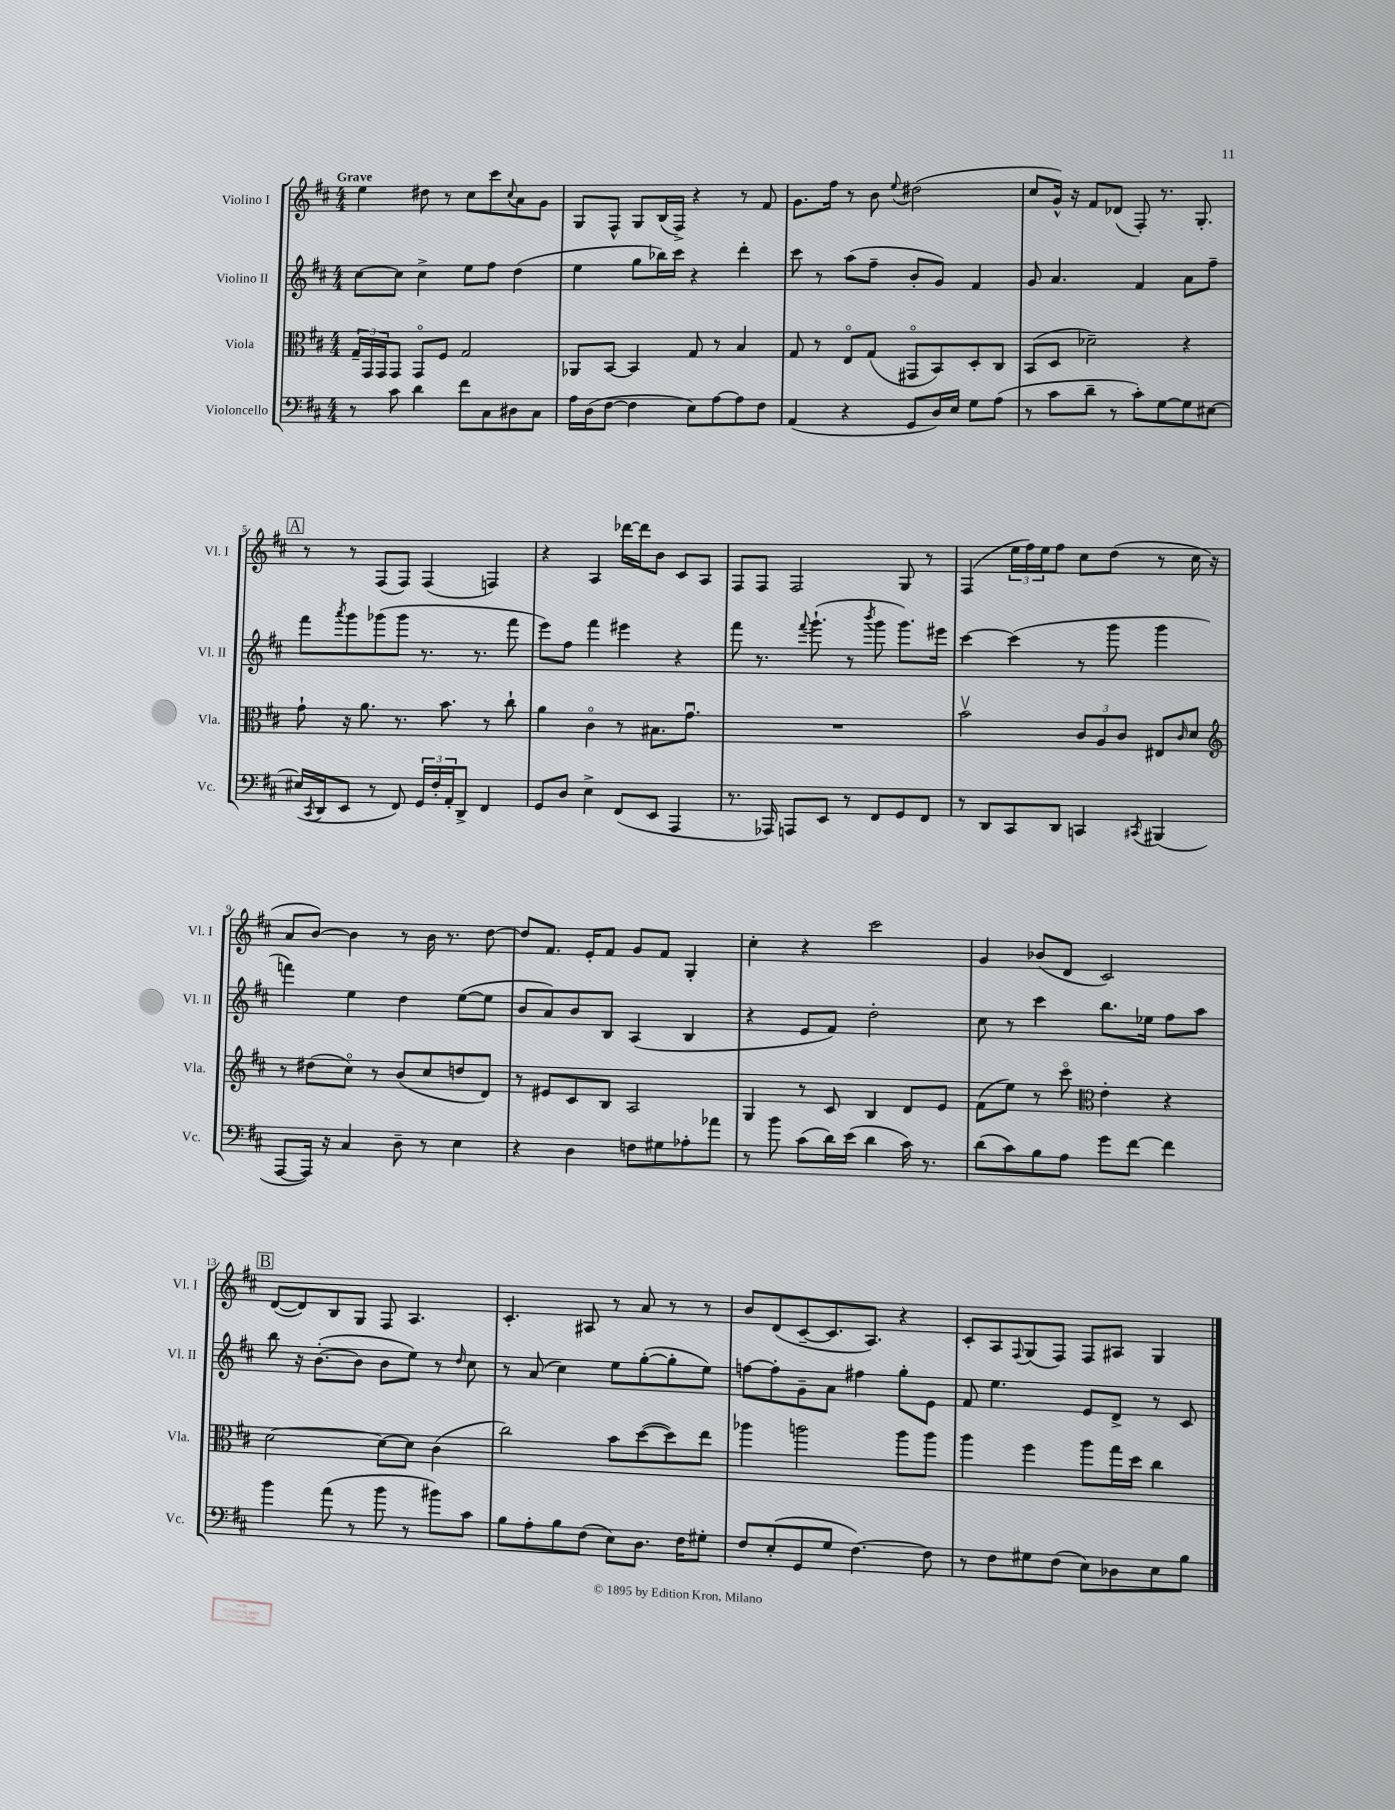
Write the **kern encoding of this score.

**kern	**kern	**kern	**kern
*staff4	*staff3	*staff2	*staff1
*clefF4	*clefC3	*clefG2	*clefG2
*k[f#c#]	*k[f#c#]	*k[f#c#]	*k[f#c#]
*M4/4	*M4/4	*M4/4	*M4/4
8r	24G~/LL	[8cc#\L	4ee\
.	24GG/	.	.
.	24GG/J	.	.
8c#\	8GG/J	8cc#\]J	.
4d\	8GGo/L	4cc#^\	8dd#\
.	8F#/J	.	8r
8f#\L	2G/	8ee\L	8cc#\L
8C#\	.	8ff#\J	8ccc#\
.	.	.	8qqcc#/
8D#\	.	(4dd\	8a\
8C#\J	.	.	8g\J
=	=	=	=
16A\LL	8AA-/L	4ee\	8G/L
(16D\J	.	.	.
[8F#\J	[8BB/J	.	8F#^^/J
4F#\]	4BB/]	8gg\L	8G/L
.	.	16bb-\L)	(16B/L
.	.	16ccc#\JJ	16F#^/JJ)
8E\L)	8G/	4r	4r
[8A\	8r	.	.
8A\]	4B/	4ddd'\	8r
8F#\J	.	.	8f#/
=	=	=	=
(4AA/	8G/	8ccc#\	8.g\L
.	8r	8r	.
.	.	.	16ff#\Jk
4r	8Eo/L	(8aa\L	8r
.	(8G/J	8ff#~\J	8b\
.	.	.	8qqee/
8GG/L	8GG#o/L	8b'/L	(2dd#\
16D/L)	8BB/)	8g/J)	.
16E/JJ	.	.	.
8G\L	8D'/	4f#/	.
(8A\J	8C#/J	.	.
=	=	=	=
8r	(8BB/L	8g/	8cc#/L
8c#\L	8D/J	4.a/	16g^^/Jk)
.	.	.	16r
8d~\J	2d-~\)	.	8f#/L
8r	.	.	(8d-/J
8c#'\L)	.	4f#/	8F#'/)
[8G\	.	.	8.r
8G\]	4r	8a\L	.
.	.	.	8.G'/
[8E#\J	.	8ff#~\J	.
=	=	=	=
(16E#/]LL	8g`\	8fff#\L	8r
8qCC#/	.	.	.
16DD/J	.	.	.
.	.	8qaaa/	.
8EE/J	16r	8ggg\	8r
.	8.a\	.	.
8r	.	(8ggg-\	(8F#/L
8FF#/)	8.r	8ggg-\J	8F#/J)
24GG/LL	.	8.r	(4F#/
24F#'/	.	.	.
.	8.b\	.	.
24AA'/J	.	.	.
8DD^/J	.	.	.
.	.	8.r	.
4FF#/	8r	.	4F/)
.	8cc#`\	8fff#\	.
=	=	=	=
8GG/L	4a\	8eee\L)	4r
8D/J	.	8ff#\J	.
4E^\	4c#o\	4fff#\	4A/
(8FF#/L	8r	4eee#\	[16ddd-\LL
.	.	.	16ddd-\]J
8EE/J	8.B#\L	.	8b\J
4AAA/	.	4r	8c#/L
.	8.gu\J	.	.
.	.	.	8A/J
=	=	=	=
8.r	1r	8fff#\	8F#/L
.	.	8.r	8F#/J
16AAA-/)	.	.	.
8AAA/L	.	.	2F#/
.	.	8qqfff#/	.
.	.	(8.ggg`\	.
8EE/J	.	.	.
8r	.	8r	.
.	.	8qbbb/	.
8FF#/L	.	8ggg\	.
8GG/	.	8.ggg\L)	8G/
8FF#/J	.	.	8r
.	.	16eee#\Jk	.
=	=	=	=
8r	2bv\	[4ccc#\	(4F#/
8DD/L	.	.	.
8CC#/	.	(4ccc#\]	24ee\LL
.	.	.	24ff#\)
.	.	.	24ee\J
8DD/J	.	.	8ff#\J
4CC/	12c#/L	8r	8cc#\L
.	12A/	.	.
.	.	8ggg\	(8dd\J
.	12c#/J	.	.
8qCC#/	.	.	.
(4BBB#/	8E#/L	4ggg\	8r
.	16qqc#/	.	.
.	8d/J	.	16cc#\
.	.	.	16r
=	=	=	=
*	*clefG2	*	*
[8AAA/L	8r	4fff\)	8a/L
16AAA/]Jk)	(8dd#\L	.	[8b/J)
16r	.	.	.
4C#/	8cc#o\J)	4ee\	4b\]
.	8r	.	.
8D~\	(8b/L	4dd\	8r
8r	8cc#/	.	16b\
.	.	.	8.r
4E\	8dd/	([8ee\L	.
.	8d/J)	8ee\]J	[8dd\
=	=	=	=
4r	8r	8b/L	8dd/]L
.	8e#/L	8a/)	8.f#/J
4D\	8c#/	8b/	.
.	.	.	16e'/LK
.	8B/J	8B/J	8f#/J
8F\L	2A/	(4A/	8g/L
8G#\	.	.	8f#/J
8A-'\	.	4B/	4G'/
8a-\J	.	.	.
=	=	=	=
8r	4G/	4r	4cc#'\
8b\	.	.	.
(8c#\L	8r	8e/L	4r
16d\L)	8c#/	8f#/J)	.
(16e\JJ	.	.	.
4d\	4B/	2dd'\	2ccc#\
16c#\)	8d/L	.	.
8.r	.	.	.
.	8e/J	.	.
=	=	=	=
(8d\L	(8f#\L	8cc#\	4g/
8c#\)	8ee\J)	8r	.
8B\	8r	4ccc#\	(8b-/L
8A\J	8ccc#o\	.	8d/J
*	*clefC3	*	*
8g\L	4e'\	8.bb\L	2c#/)
[8f#\J	.	.	.
.	.	16ee-\Jk	.
4f#\]	4r	8ff#\L	.
.	.	8aa\J	.
=	=	=	=
4b\	[2d\	8bb\	([8d/L
.	.	16r	8d/])
.	.	([8.b'\L	.
(8a\	.	.	8B/
8r	.	8b\]J	8G/J
8b\	8d\_L	8b\L	8F#/
8r	8d\]J	8ee\J)	4.A/
8b#\L)	(4c#\	8r	.
.	.	16qqdd/	.
8c#\J	.	8cc#\	.
=	=	=	=
8B\L	2cc#\)	8r	4.c#'/
8A'\	.	(8a/	.
8B\	.	4cc#\)	.
(8F#\J	.	.	8A#/
8E\L)	8b\L	8ee\L	8r
8.D\J	([8dd\	([8gg'\	8a/
.	8dd\])	8gg'\]	8r
16F#\LK	.	.	.
8G#'\J	8ee\J	8ee\J)	8r
=	=	=	=
8F#/L	4aa-\	[8ff\L	8b/L
(8E'/	.	8ff'\]	(8d/
8GG/	2aa\	8g~\	[8c#~/
8G/J	.	8a\J	8.c#/]
[4.F#\)	.	4ff#\	.
.	.	.	8.A/J)
.	8aa\L	8gg'\L	4r
8F#\]	8aa\J	8e\J	.
=	=	=	=
8r	4aa\	8f#/	8c#'/L
8F#\L	.	4.ee\	8A/
.	.	.	8qqF#/
8G#\	4ff#\	.	(8G/
(8F#\J	.	.	8F#/J)
8E\L)	8aa\L	8e/L	8F#/L
8D-\	16gg\L	8d^/J	8A#/J
.	16dd\JJ	.	.
8E\	4cc#\	8r	4G/
8B\J	.	8c#/	.
==	==	==	==
*-	*-	*-	*-
